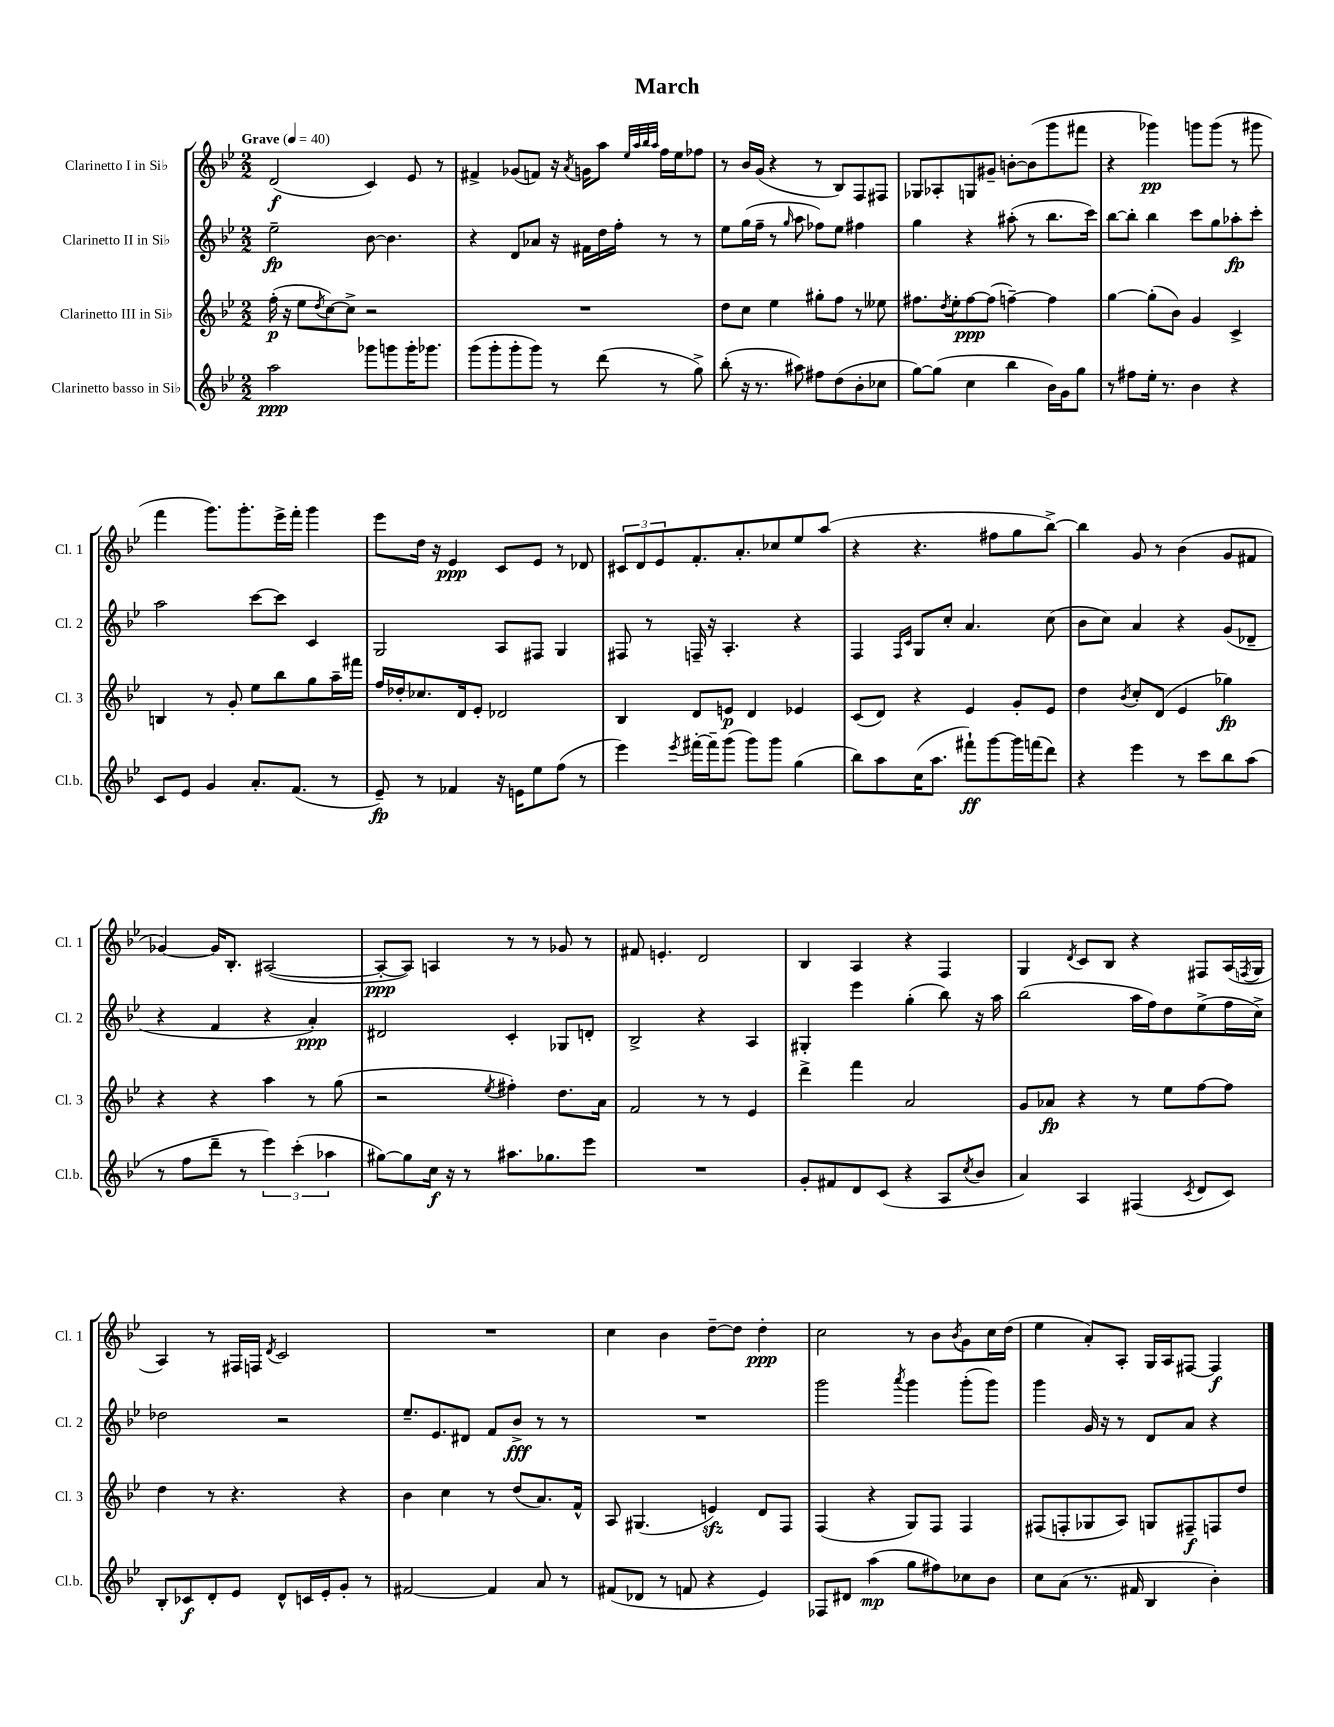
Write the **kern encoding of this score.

**kern	**kern	**kern	**kern
*staff4	*staff3	*staff2	*staff1
*clefG2	*clefG2	*clefG2	*clefG2
*k[b-e-]	*k[b-e-]	*k[b-e-]	*k[b-e-]
*M2/2	*M2/2	*M2/2	*M2/2
*MM40	*MM40	*MM40	*MM40
2aa	(16ff'	2ee-~	(2d
.	16r	.	.
.	8ee-	.	.
.	8qdd	.	.
.	[8cc)	.	.
.	8cc^]	.	.
8ggg-	2r	[8b-	4c)
8ggg	.	4.b-]	.
16ggg'	.	.	8e-
8.ggg-	.	.	.
.	.	.	8r
=	=	=	=
(8ggg	1r	4r	4f#^
8ggg'	.	.	.
8ggg'	.	8d	(8g-
8ggg)	.	8a-	8f)
8r	.	16r	16r
.	.	.	8qa
.	.	16f#	16g
(8ddd	.	16dd	8aa
.	.	16ff'	.
.	.	.	32qqee-
.	.	.	32qqaa
.	.	.	32qqbb-
.	.	.	32qqaa
8r	.	8r	16ff
.	.	.	16ee-
8gg^)	.	8r	8ff-
=	=	=	=
(8bb-'	8dd	8ee-	8r
16r	8cc	(16gg	16b-
8.r	.	16ff~	(16g
.	4ee-	8r	4r
.	.	16qqgg	.
8aa#)	.	8aa	.
8ff#	8gg#'	8ff-)	8r
(8dd	8ff	8ee-	8B-)
8b-'	8r	4ff#	8F
8cc-	8ee--	.	8F#
=	=	=	=
[8gg)	8.ff#	4gg	8G-
(8gg]	.	.	8A-'
.	8qdd	.	.
.	16ee-'	.	.
4cc	[8ff#	4r	8G
.	(8ff#]	.	8g#~
4bb-	[4ff~)	(8aa#'	[8b'
.	.	8r	(8b]
16b-)	4ff]	8.bb-	8ggg
16g	.	.	.
8gg	.	.	8fff#
.	.	16ccc)	.
=	=	=	=
8r	[4gg	[8bb-	4r
8ff#	.	8bb-']	.
16ee-'	(8gg']	4bb-	4ggg-)
8.r	.	.	.
.	8b-)	.	.
4b-	4g	8ccc	8ggg
.	.	8gg	(8ggg
4r	4c^	8aa-'	8r
.	.	8ccc'	8ggg#
=	=	=	=
8c	4B	2aa	4fff
8e-	.	.	.
4g	8r	.	8.ggg)
.	8g'	.	.
.	.	.	8.ggg'
8.a'	8ee-	[8ccc	.
.	8bb-	8ccc]	16eee-^
(8.f	.	.	16fff'
.	8gg	4c	4ggg
8r	16aa~	.	.
.	16fff#	.	.
=	=	=	=
8e-~)	16ff	2G	8eee-
.	16dd-'	.	.
8r	8.cc-	.	16dd
.	.	.	16r
4f-	.	.	4e-
.	16d	.	.
.	8e-'	.	.
16r	2d-	8A	8c
16e	.	.	.
8ee-	.	8F#	8e-
(8ff	.	4G	8r
8r	.	.	8d-
=	=	=	=
4eee-)	4B-	8F#	12c#
.	.	.	12d
.	.	8r	.
.	.	.	12e-
8qeee-	.	.	.
[16fff#'	8d	16F~	8.f'
16fff#~]	.	16r	.
(8ggg	8e	4.A'	.
.	.	.	8.a'
8ggg)	4d	.	.
8ggg	.	.	8cc-
(4gg	4e-	4r	8ee-
.	.	.	(8aa
=	=	=	=
8bb-)	(8c	4F	4r
8aa	8d)	.	.
.	.	16qqF	.
.	.	16qqc	.
(16cc	4r	8G	4.r
8.aa	.	.	.
.	.	8cc'	.
8fff#`)	4e-	4.a	.
[8ggg	.	.	8ff#
16ggg]	8g'	.	8gg
(16fff	.	.	.
8ddd)	8e-	(8cc	[8bb-^)
=	=	=	=
4r	4dd	8b-	4bb-]
.	.	8cc)	.
.	8qb-	.	.
4eee-	8cc'	4a	8g
.	(8d	.	8r
8r	4e-	4r	(4b-
8ccc	.	.	.
8bb-	4gg-)	(8g	8g
(8aa	.	8d-~	8f#
=	=	=	=
8r	4r	4r	[4g-)
8ff	.	.	.
8ddd~	4r	4f	16g-]
.	.	.	8.B-'
8r	.	.	.
6eee-)	4aa	4r	([2A#
(6ccc'	.	.	.
.	8r	4a')	.
6aa-	.	.	.
.	(8gg	.	.
=	=	=	=
[8gg#)	2r	2d#	8A#'_
8gg#]	.	.	8A#])
16cc	.	.	4A
16r	.	.	.
8r	.	.	.
.	8qee-	.	.
8.aa#	4ff#')	4c'	8r
.	.	.	8r
8.gg-	.	.	.
.	8.dd	8G-	8g-
8eee-	.	8d'	8r
.	16a	.	.
=	=	=	=
1r	2f	2B-^	8f#
.	.	.	4.e'
.	8r	4r	2d
.	8r	.	.
.	4e-	4A	.
=	=	=	=
8g'	4ddd^	4G#'	4B-
8f#	.	.	.
8d	4fff	4eee-	4A
(8c	.	.	.
4r	2a	(4gg'	4r
8A	.	8bb-)	4F
8qcc	.	.	.
8b-	.	16r	.
.	.	16aa	.
=	=	=	=
4a)	8g	(2bb-	4G
.	8a-	.	.
.	.	.	8qd
4A	4r	.	8c
.	.	.	8B-
(4F#	8r	16aa	4r
.	.	16ff)	.
.	8ee-	8dd	.
8qc	.	.	.
8d	[8ff	(8ee-^	8F#
8c)	8ff]	16ff	(16A
.	.	.	8qF
.	.	16cc^)	16G
=	=	=	=
8B-'	4dd	2dd-	4A)
8c-	.	.	.
8d'	8r	.	8r
8e-	4.r	.	16F#
.	.	.	16F
.	.	.	8qd
8d^^	.	2r	2c
16c	.	.	.
16e-'	.	.	.
8g'	4r	.	.
8r	.	.	.
=	=	=	=
[2f#	4b-	8.ee-~	1r
.	.	8.e-	.
.	4cc	.	.
.	.	8d#	.
4f#]	8r	8f	.
.	(8dd	8b-^	.
8a	8.a)	8r	.
8r	.	8r	.
.	16f^^	.	.
=	=	=	=
(8f#	8A	1r	4cc
8d-	(4.G#	.	.
8r	.	.	4b-
8f	.	.	.
4r	4e)	.	[8dd~
.	.	.	8dd]
4e-)	8d	.	4dd'
.	8F	.	.
=	=	=	=
8F-	(4F	2ggg	2cc
8d#	.	.	.
(4aa	4r	.	.
.	.	8qaaa	.
8gg	8G)	4ggg	8r
8ff#)	8F	.	8b-
.	.	.	8qb-
8cc-	4F	(8ggg'	8g
8b-	.	8ggg)	16cc
.	.	.	(16dd
=	=	=	=
8cc	(8F#	4ggg	4ee-
(8a	8F'	.	.
8.r	8G-	16g	8a')
.	.	16r	.
.	8A)	8r	8A'
16f#	.	.	.
4B-	8G	8d	16G
.	.	.	16A
.	8F#~	8a	[8F#
4b-')	8F	4r	4F#]
.	8dd	.	.
==	==	==	==
*-	*-	*-	*-
